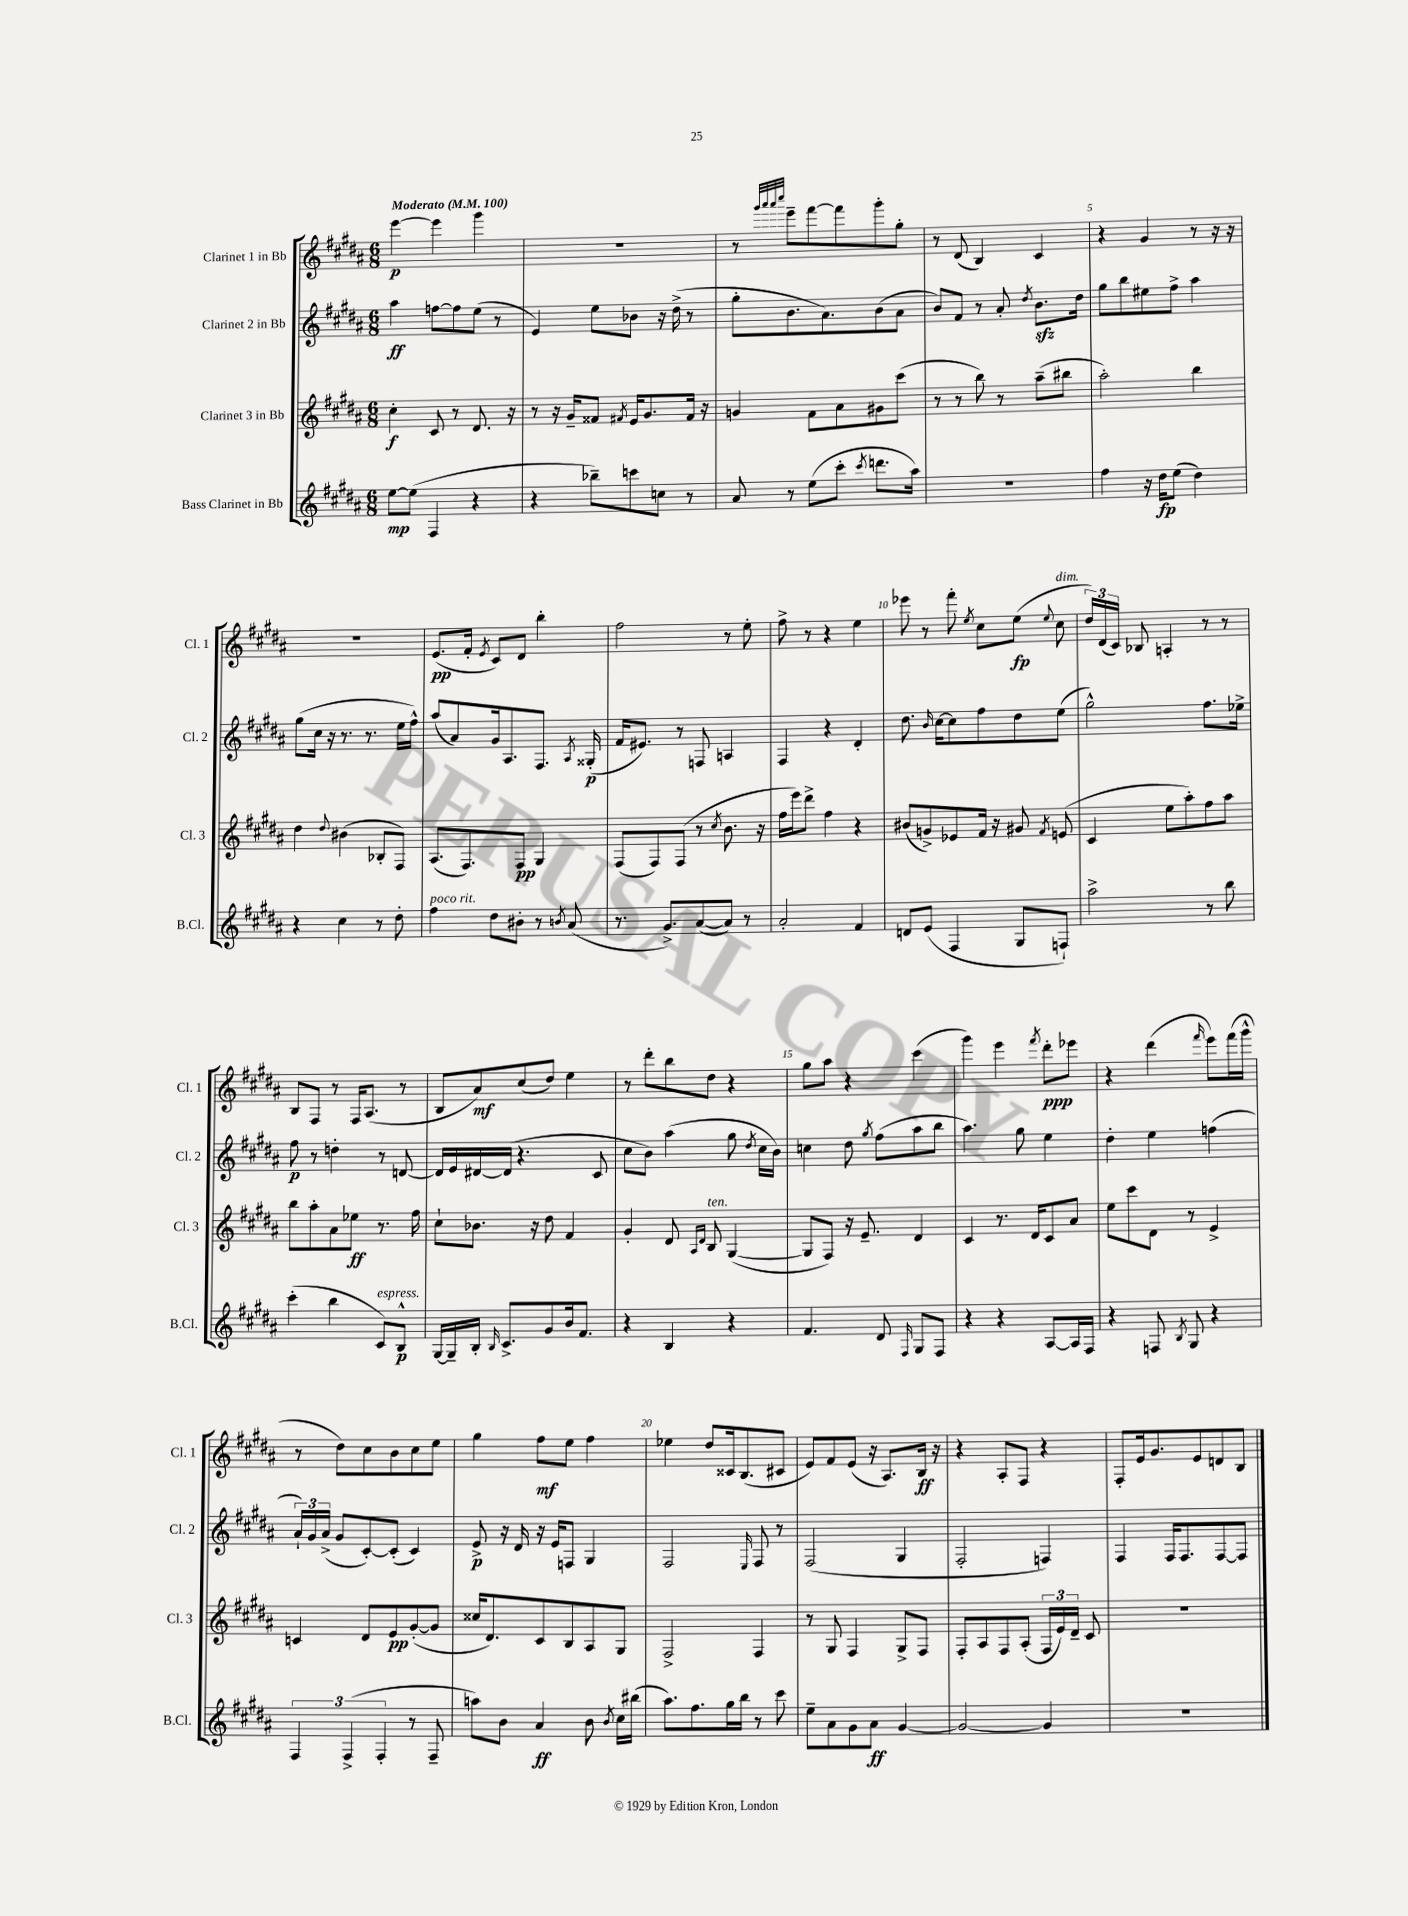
<<
\new StaffGroup <<
\new Staff = "s0" \with { instrumentName = "Clarinet 1 in Bb" shortInstrumentName = "Cl. 1" } {
    \clef treble \key b \major \numericTimeSignature \time 6/8 \tempo "Moderato" 4 = 100
    \autoBeamOff e'''4~\p e'''4 gis'''4 |
    R2. |
    r8 \grace { gis'''32[ ais'''32 ais'''32 cis''''32] } e'''8[-- fis'''8~ fis'''8 gis'''8-. gis''8]-. |
    r8 dis'8( b4) cis'4 |
    r4 gis'4 r8 r16 r16 |
    R2. |
    e'8.[\pp( fis'16]-. \acciaccatura { e'8 } cis'8[) dis'8] b''4-. |
    fis''2 r8 e''8-. |
    fis''8-> r8 r4 e''4 |
    ees'''8 r8 fis'''8-. \acciaccatura { e''8 } cis''8[ e''8]\fp( \appoggiatura { e''8 } cis''8^\markup { \italic "dim." } |
    \tuplet 3/2 { dis''16[) dis'16( cis'16]) } bes8 a4-. r8 r8 |
    b8[ fis8] r8 fis16[ ais8.]( r8 |
    b8[ ais'8\mf) cis''8( dis''8]) e''4 |
    r8 dis'''8[-. b''8 dis''8] r4 |
    gis''8[ ais''8] r4 cis'''4( |
    gis'''4) e'''4 \acciaccatura { fis'''8 } dis'''8[-.\ppp ees'''8] |
    r4 dis'''4( \grace { fis'''16 } e'''8[) fis'''16( gis'''16]-^ |
    r8 dis''8[) cis''8 b'8 cis''8 e''8] |
    gis''4 fis''8[\mf e''8] fis''4 |
    ees''4 dis''8[ cisis'16 b8.( cis'8] |
    e'8[) fis'8 e'8]( r16 ais8.[) b16]\ff r16 |
    r4 ais8[-. fis8] r4 |
    fis8[-. e'16 gis'8. e'8 d'8 b8] \bar "|." |
}
\new Staff = "s1" \with { instrumentName = "Clarinet 2 in Bb" shortInstrumentName = "Cl. 2" } {
    \clef treble \key b \major \numericTimeSignature \time 6/8
    \autoBeamOff ais''4\ff f''8[~ f''8 e''8]( r8 |
    e'4) e''8[ bes'8] r16 dis''16->( r8 |
    gis''8[-. b'8. ais'8.) b'8( ais'8] |
    b'8[) fis'8] r8 ais'8-. \acciaccatura { dis''8 } b'8.[\sfz dis''16] |
    gis''8[ b''8 eis''8 fis''8]-> ais''4 |
    gis''8[( cis''16] r16 r8. r8. e''16[ fis''16]-^) |
    ais''8[( ais'8) gis'16 ais8. fis8.] \acciaccatura { ais8 } gisis16-.\p( |
    fis'16[ eis'8.]) r8 f8 a4 |
    fis4 r4 dis'4-. |
    dis''8. \grace { b'16 } cis''16[~ cis''8 fis''8 dis''8 e''8]( |
    gis''2-^) fis''8.[ ees''16]-> |
    fis''8\p r8 d''4-. r8 d'8~ |
    d'16[ e'16 dis'16~ dis'16]( r4. cis'8 |
    cis''8[ b'8]) ais''4( gis''8 \acciaccatura { dis''8 } cis''16[ b'16]) |
    c''4 dis''8 \acciaccatura { gis''8 } fis''8[( ais''8 b''8] |
    ais''4.) gis''8 e''4 |
    dis''4-. e''4 f''4( |
    \tuplet 3/2 { ais'16[-!) gis'16 ais'16]->( } gis'8[ cis'8~-.) cis'8]-.( cis'4) |
    e'8->\p r16 dis'16 r16 e'16[ f8] gis4 |
    fis2 \grace { e16 } fis8 r8 |
    fis2( gis4 |
    fis2-. f4) |
    fis4 fis16[ fis8. fis8~ fis8] \bar "|." |
}
\new Staff = "s2" \with { instrumentName = "Clarinet 3 in Bb" shortInstrumentName = "Cl. 3" } {
    \clef treble \key b \major \numericTimeSignature \time 6/8
    \autoBeamOff cis''4-.\f cis'8 r8 dis'8. r16 |
    r8 r16 gis'16[-- fisis'8] \acciaccatura { fis'8 } e'16[ gis'8. fis'16] r16 |
    g'4 fis'8[ ais'8 gis'8 cis'''8]( |
    r8 r8 b''8) r8 ais''8[--( bis''8] |
    ais''2-.) b''4 |
    dis''4 \appoggiatura { dis''8 } bis'4( bes8[-. fis8]) |
    ais8.[( fis8.) fis8]\pp gis4 |
    fis8[( fis8) fis8]( r8 \acciaccatura { cis''8 } b'8. r16 |
    fis''16[ e'''16) dis'''8]-> fis''4 r4 |
    bis'8[( g'8->) ees'8 fis'16] r16 gis'8 \acciaccatura { fis'8 } e'8( |
    cis'4 e''8[ ais''8-.) fis''8 ais''8] |
    b''8[ ais''8-. ais'8 ees''8]\ff r8. fis''16 |
    cis''8[-! bes'8.] r16 dis''8 fis'4 |
    gis'4-. dis'8 \grace { ais16[ dis'16] } b8^\markup { \italic "ten." } gis4~( |
    gis8[ fis8]) r16 e'8.-- dis'4 |
    cis'4 r8. dis'16[ cis'8 ais'8] |
    e''8[ cis'''8 dis'8] r8 e'4-> |
    c'4 dis'8[ e'8\pp gis'8~-.( gis'8] |
    cisis''16[ dis'8.) cis'8 b8 ais8 gis8] |
    fis2-> fis4 |
    r8 gis8 fis4 gis8[-> fis8] |
    fis8[-. ais8 fis8 ais8]-.( \tuplet 3/2 { fis16[ e'16) dis'16]-- } cis'8 |
    R2. \bar "|." |
}
\new Staff = "s3" \with { instrumentName = "Bass Clarinet in Bb" shortInstrumentName = "B.Cl." } {
    \clef treble \key b \major \numericTimeSignature \time 6/8
    \autoBeamOff e''8[~\mp e''8]( fis4 r4 |
    r4 bes''8[--) c'''8 c''8] r8 |
    ais'8 r8 e''8[( cis'''8]-. \acciaccatura { cis'''8 } d'''8.[ ais''16]) |
    R2. |
    fis''4 r16 dis''16[\fp e''8]( dis''4) |
    r4 cis''4 r8 dis''8-. |
    fis''4^\markup { \italic "poco rit." } dis''8[ bis'8]-. r8 \acciaccatura { b'8 } ais'8( |
    r8. gis'8.[->) ais'8~( ais'8]) r8 |
    ais'2-. fis'4 |
    d'8[ e'8]( fis4 gis8[ f8]-!) |
    ais''2-> r8 b''8 |
    cis'''4-.( b''4 cis'8[^\markup { \italic "espress." }) b8]-^\p |
    gis16[~ gis16-- b16]-. \grace { b16 } cis'8.[-> gis'8 b'16 fis'8.] |
    r4 b4 r4 |
    fis'4. dis'8 \grace { fis16 } gis8[ fis8] |
    r4 r4 ais8[~ ais16 fis16] |
    r4 f8 \acciaccatura { b8 } gis8 r4 |
    \tuplet 3/2 { fis4 fis4->( fis4-. } r8 fis8-- |
    a''8[) b'8] ais'4\ff b'8 \acciaccatura { b'8 } cis''16[ bis''16]( |
    ais''8.[) fis''8. gis''16 b''16] r8 cis'''8 |
    e''8[-- ais'8 gis'8 ais'8]\ff gis'4~ |
    gis'2~ gis'4 |
    R2. \bar "|." |
}
>>
>>
\layout { \context { \Score \override BarNumber.break-visibility = ##(#f #t #t) barNumberVisibility = #(every-nth-bar-number-visible 5) } }
